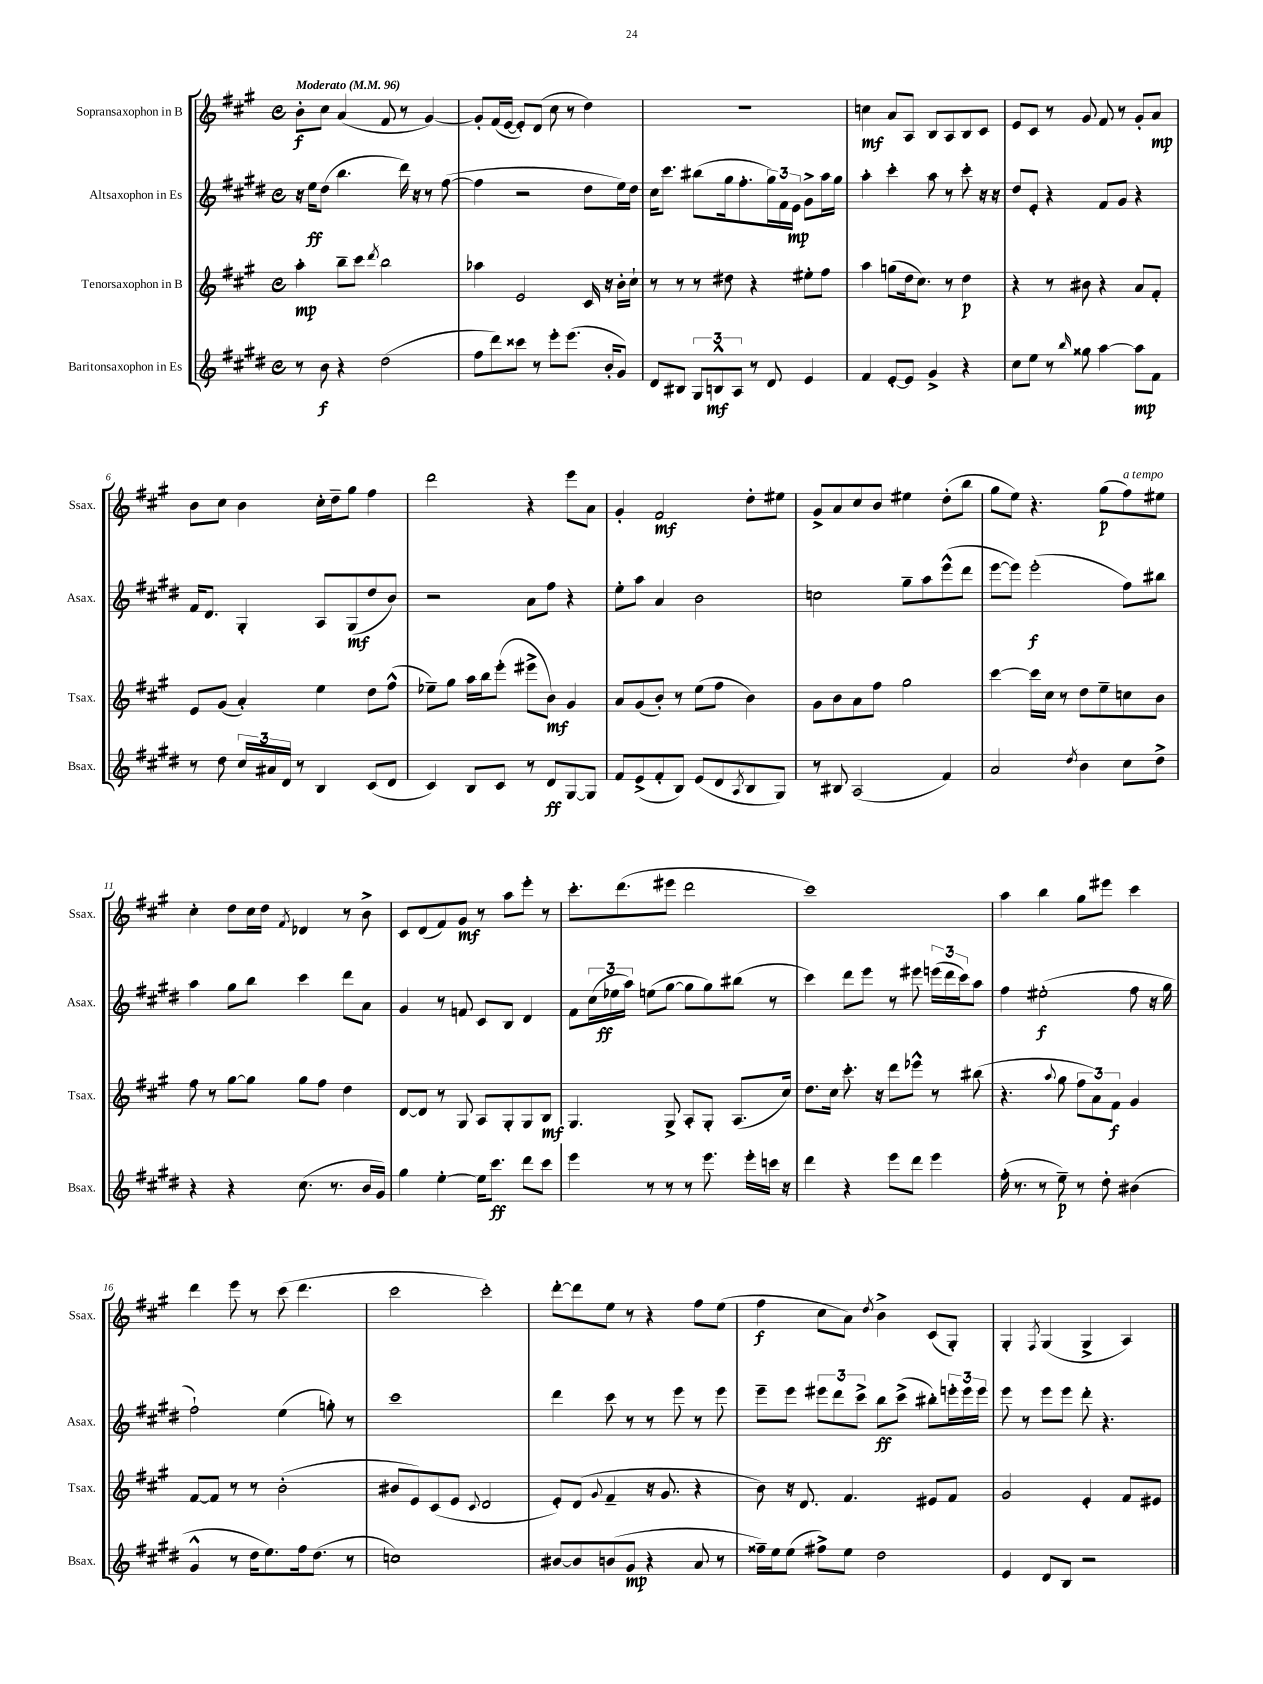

**kern	**dynam	**kern	**dynam	**kern	**dynam	**kern	**dynam
*part4	*part4	*part3	*part3	*part2	*part2	*part1	*part1
*staff4	*staff4	*staff3	*staff3	*staff2	*staff2	*staff1	*staff1
*I"Baritonsaxophon in Es	*	*I"Tenorsaxophon in B	*	*I"Altsaxophon in Es	*	*I"Sopransaxophon in B	*
*I'Bsax.	*	*I'Tsax.	*	*I'Asax.	*	*I'Ssax.	*
*clefG2	*	*clefG2	*	*clefG2	*	*clefG2	*
*k[f#c#g#d#]	*	*k[f#c#g#]	*	*k[f#c#g#d#]	*	*k[f#c#g#]	*
*M4/4	*	*M4/4	*	*M4/4	*	*M4/4	*
*met(c)	*	*met(c)	*	*met(c)	*	*met(c)	*
*MM96	*	*MM96	*	*MM96	*	*MM96	*
=1	=1	=1	=1	=1	=1	=1	=1
!	!	!	!	!	!	!LO:TX:a:B:t=Moderato	!
8r	.	4aa'\	mp	16r	.	8b'\L	f
.	.	.	.	16ee\KL	ff	.	.
8b\	f	.	.	(8dd#\J	.	8cc#\J	.
4r	.	8bb~\L	.	4.bb\	.	(4a/	.
.	.	8ccc#\J	.	.	.	.	.
.	.	8qddd/	.	.	.	.	.
(2dd#\	.	2bb\	.	.	.	8f#/	.
.	.	.	.	16ddd#\)	.	8r	.
.	.	.	.	16r	.	.	.
.	.	.	.	8r	.	[4g#/)	.
.	.	.	.	([8ff#\	.	.	.
=2	=2	=2	=2	=2	=2	=2	=2
8ff#\L	.	4aa-X\	.	4ff#\]	.	8g#'/L]	.
8ddd#\)	.	.	.	.	.	(16f#/L	.
.	.	.	.	.	.	[16e/JJ	.
8ccc##X\J	.	2e/	.	2r	.	8e'/L])	.
8r	.	.	.	.	.	(8d/J	.
8eee'\L	.	.	.	.	.	8cc#\	.
(8.eee\J	.	.	.	.	.	8r	.
.	.	16c#/	.	8dd#\L	.	4dd\)	.
16b'/KL	.	16r	.	.	.	.	.
8g#/J)	.	16b'\LL	.	16ee\L)	.	.	.
.	.	16cc#`\JJ	.	16dd#\JJ	.	.	.
=3	=3	=3	=3	=3	=3	=3	=3
8d#/L	.	8r	.	16cc#\KL	.	1r	.
.	.	.	.	8.ccc#\J	.	.	.
8B#X/J	.	8r	.	.	.	.	.
12G#/L	.	8r	.	(8bb#X\L	.	.	.
12Bn^^/	mf	.	.	.	.	.	.
.	.	8dd#X\	.	16gg#\k	.	.	.
12A/J	.	.	.	.	.	.	.
.	.	.	.	8.ff#'\	.	.	.
8r	.	4r	.	.	.	.	.
8d#/	.	.	.	24gg#\L)	.	.	.
.	.	.	.	24f#\	.	.	.
.	.	.	.	24e\JJ	mp	.	.
4e/	.	8ee#X'\L	.	8g#^\L	.	.	.
.	.	8ff#\J	.	16aa\L	.	.	.
.	.	.	.	16gg#\JJ	.	.	.
=4	=4	=4	=4	=4	=4	=4	=4
4f#/	.	4aa\	.	4aa'\	.	4ccn\	mf
[8e'/L	.	(8ggn\L	.	4ccc#'\	.	8a/L	.
8e/J]	.	16dd\k	.	.	.	8A/J	.
.	.	8.cc#\J)	.	.	.	.	.
4g#^/	.	.	.	8aa\	.	8B/L	.
.	.	8r	.	8r	.	8A/	.
4r	.	4dd\	p	8ccc#'\	.	8B/	.
.	.	.	.	16r	.	8c#/J	.
.	.	.	.	16r	.	.	.
=5	=5	=5	=5	=5	=5	=5	=5
8cc#\L	.	4r	.	8dd#/L	.	8e/L	.
8ee\J	.	.	.	8e'/J	.	8c#/J	.
8r	.	8r	.	4r	.	8r	.
16qqbb/	.	.	.	.	.	.	.
8gg##X\	.	8b#X\	.	.	.	8g#/	.
[4aa\	.	4r	.	8f#/L	.	8f#/	.
.	.	.	.	8g#/J	.	8r	.
8aa\L]	mp	8a/L	.	4r	.	8g#'/L	.
8f#\J	.	8f#'/J	.	.	.	8a/J	mp
!!LO:LB:g=z
=6	=6	=6	=6	=6	=6	=6	=6
8r	.	8e/L	.	16f#/KL	.	8b\L	.
.	.	.	.	8.d#/J	.	.	.
8dd#\	.	(8g#/J	.	.	.	8cc#\J	.
24cc#/LL	.	4a'/)	.	4G#'/	.	4b\	.
24a#X/	.	.	.	.	.	.	.
24d#/JJ	.	.	.	.	.	.	.
8r	.	.	.	.	.	.	.
4B/	.	4ee\	.	8A/L	.	16cc#'\LL	.
.	.	.	.	.	.	16dd~\J	.
.	.	.	.	(8G#/	mf	8gg#\J	.
(8c#/L	.	8dd\L	.	8dd#/	.	4ff#\	.
8d#/J	.	(8ff#^^\J	.	8b/J)	.	.	.
=7	=7	=7	=7	=7	=7	=7	=7
4c#/)	.	8ee-X~\L)	.	2r	.	2ddd\	.
.	.	8gg#\J	.	.	.	.	.
8B/L	.	16aa\LL	.	.	.	.	.
.	.	16bb\J	.	.	.	.	.
8c#/J	.	(8eee'\J	.	.	.	.	.
8r	.	8eee#X^\L	.	8a\L	.	4r	.
8d#/L	ff	8b\J)	mf	8ff#\J	.	.	.
[8G#/	.	4g#/	.	4r	.	8eee\L	.
8G#/J]	.	.	.	.	.	8a\J	.
=8	=8	=8	=8	=8	=8	=8	=8
8f#/L	.	8a/L	.	8ee'\L	.	4g#'/	.
(8e^/	.	(8g#/	.	8aa\J	.	.	.
8f#'/	.	8b'/J)	.	4a/	.	2f#/	mf
8B/J)	.	8r	.	.	.	.	.
(8e/L	.	(8ee\L	.	2b\	.	.	.
8d#/	.	8ff#\J	.	.	.	.	.
8qA/	.	.	.	.	.	.	.
8B/	.	4b\)	.	.	.	8dd'\L	.
8G#/J)	.	.	.	.	.	8ee#X\J	.
=9	=9	=9	=9	=9	=9	=9	=9
8r	.	8g#\L	.	2ccn\	.	8g#^/L	.
8B#X/	.	8b\	.	.	.	8a/	.
(2A/	.	8a\	.	.	.	8cc#/	.
.	.	8ff#\J	.	.	.	8b/J	.
.	.	2gg#\	.	8gg#~\L	.	4ee#X\	.
.	.	.	.	8aa\	.	.	.
4f#/)	.	.	.	(8eee^^\	.	(8dd'\L	.
.	.	.	.	8ddd#\J	.	8bb\J	.
=10	=10	=10	=10	=10	=10	=10	=10
2a/	.	[4ccc#\	.	[8eee\L	.	8gg#\L	.
.	.	.	.	8eee\J])	.	8ee\J)	.
.	.	16ccc#\LL]	.	(2eee'\	f	4.r	.
.	.	16cc#\JJ	.	.	.	.	.
.	.	8r	.	.	.	.	.
8qdd#/	.	.	.	.	.	.	.
4b\	.	8dd\L	.	.	.	.	.
.	.	8ee~\	.	.	.	(8gg#\L	p
!	!	!	!	!	!	!LO:TX:a:i:t=a tempo	!
8cc#\L	.	8ccn\	.	8ff#\L)	.	8ff#\)	.
8dd#^\J	.	8b\J	.	8bb#X\J	.	8ee#X\J	.
!!LO:LB:g=z
=11	=11	=11	=11	=11	=11	=11	=11
4r	.	8ff#\	.	4aa\	.	4cc#'\	.
.	.	8r	.	.	.	.	.
4r	.	[8gg#\L	.	8gg#\L	.	8dd\L	.
.	.	8gg#\J]	.	8bb\J	.	16cc#\L	.
.	.	.	.	.	.	16dd\JJ	.
.	.	.	.	.	.	8qf#/	.
(8.cc#\	.	8gg#\L	.	4ccc#\	.	4d-X/	.
.	.	8ff#\J	.	.	.	.	.
8.r	.	.	.	.	.	.	.
.	.	4dd\	.	8ddd#\L	.	8r	.
16b/LL	.	.	.	8a\J	.	8b^\	.
16g#/JJ)	.	.	.	.	.	.	.
=12	=12	=12	=12	=12	=12	=12	=12
4gg#\	.	[8d/L	.	4g#/	.	8c#/L	.
.	.	8d/J]	.	.	.	(8d/	.
[4ee'\	.	8r	.	8r	.	8f#/)	.
.	.	8G#/	.	8fn/	.	8g#/J	mf
16ee\KL]	.	8A/L	.	8c#/L	.	8r	.
8.ccc#\J	ff	.	.	.	.	.	.
.	.	8G#'/	.	8B/J	.	8aa\L	.
8ddd#\L	.	8G#/	.	4d#/	.	8eee'\J	.
8ccc#\J	.	8B/J	mf	.	.	8r	.
=13	=13	=13	=13	=13	=13	=13	=13
4eee\	.	4.G#/	.	8f#\L	.	8.ccc#'\L	.
.	.	.	.	(24cc#\L	.	.	.
.	.	.	.	24ee-X\	ff	.	.
.	.	.	.	.	.	(8.ddd\	.
.	.	.	.	24aa\JJ)	.	.	.
8r	.	.	.	(8een\L	.	.	.
8r	.	8G#^/	.	[8gg#\J	.	8eee#X\J	.
8r	.	8A'/L	.	8gg#\L]	.	2ddd\	.
8.eee\	.	8G#'/J	.	8gg#\)	.	.	.
.	.	(8.A/L	.	(8bb#X\J	.	.	.
16eee'\LL	.	.	.	.	.	.	.
16cccn\JJ	.	.	.	8r	.	.	.
16r	.	16cc#/Jk)	.	.	.	.	.
=14	=14	=14	=14	=14	=14	=14	=14
4ddd#\	.	8.dd\L	.	4ccc#\)	.	1ccc#)	.
.	.	16cc#\Jk	.	.	.	.	.
4r	.	8.ccc#'\	.	8ddd#\L	.	.	.
.	.	.	.	8eee\J	.	.	.
.	.	16r	.	.	.	.	.
8eee\L	.	8ddd\L	.	8r	.	.	.
8ddd#\J	.	8eee-X^^\J	.	8eee#X\	.	.	.
4eee\	.	8r	.	(24eeen\LL	.	.	.
.	.	.	.	24ddd#\	.	.	.
.	.	.	.	24ccc#\J)	.	.	.
.	.	(8bb#X\	.	8aa\J	.	.	.
=15	=15	=15	=15	=15	=15	=15	=15
(16ff#'\	.	4.r	.	4ff#\	.	4aa\	.
8.r	.	.	.	.	.	.	.
8r	.	.	.	(2ee#X'\	f	4bb\	.
.	.	8qqaa/	.	.	.	.	.
8ee~\)	p	8gg#\	.	.	.	.	.
8r	.	12ff#\L	.	.	.	8gg#\L	.
.	.	12a\)	.	.	.	.	.
8dd#'\	.	.	.	.	.	8eee#X\J	.
.	.	12f#\J	f	.	.	.	.
(4b#X\	.	4g#/	.	8ff#\	.	4ccc#\	.
.	.	.	.	16r	.	.	.
.	.	.	.	16gg#\	.	.	.
!!LO:LB:g=z
=16	=16	=16	=16	=16	=16	=16	=16
4g#^^/	.	[8f#/L	.	2ff#`\)	.	4ddd\	.
.	.	8f#/J]	.	.	.	.	.
8r	.	8r	.	.	.	8eee\	.
16dd#\KL	.	8r	.	.	.	8r	.
8.ee\)	.	.	.	.	.	.	.
.	.	(2b'\	.	(4ee\	.	(8ccc#\	.
16ff#\k	.	.	.	.	.	4.ddd\	.
(8.dd#\J	.	.	.	.	.	.	.
.	.	.	.	8ggn'\)	.	.	.
8r	.	.	.	8r	.	.	.
=17	=17	=17	=17	=17	=17	=17	=17
1ccn)	.	8b#X/L	.	1ccc#	.	2ccc#\	.
.	.	8e/)	.	.	.	.	.
.	.	(8c#/	.	.	.	.	.
.	.	8e/J	.	.	.	.	.
.	.	8qqc#/	.	.	.	.	.
.	.	2d/	.	.	.	2ccc#'\)	.
=18	=18	=18	=18	=18	=18	=18	=18
[8b#X/L	.	8e'/L)	.	4ddd#\	.	[8ddd'\L	.
8b#/]	.	(8d/J	.	.	.	8ddd\]	.
.	.	8qqg#/	.	.	.	.	.
(8bn/	.	4f#~/	.	8ccc#\	.	8ee\J	.
8g#/J	mp	.	.	8r	.	8r	.
4r	.	16r	.	8r	.	4r	.
.	.	8.g#/	.	.	.	.	.
.	.	.	.	8eee\	.	.	.
8a/	.	4r	.	8r	.	8ff#\L	.
8r	.	.	.	8eee\	.	(8ee\J	.
=19	=19	=19	=19	=19	=19	=19	=19
16ff##X~\LL)	.	8b\)	.	8eee~\L	.	4ff#\	f
16ee\J	.	.	.	.	.	.	.
(8ee\J	.	16r	.	8eee\J	.	.	.
.	.	8.d/	.	.	.	.	.
8ff#X^\L)	.	.	.	12eee#X\L	.	8cc#\L	.
.	.	.	.	12ddd#\	.	.	.
8ee\J	.	4.f#/	.	.	.	8a\J)	.
.	.	.	.	12ccc#^\J	.	.	.
.	.	.	.	.	.	8qdd/	.
2dd#\	.	.	.	8bb\L	ff	4b^\	.
.	.	.	.	(8ccc#^\J	.	.	.
.	.	8e#X/L	.	8bb#X'\L)	.	(8c#/L	.
.	.	8f#/J	.	24eeen'\L	.	8G#'/J)	.
.	.	.	.	24eee\	.	.	.
.	.	.	.	24eee\JJ	.	.	.
=20	=20	=20	=20	=20	=20	=20	=20
4e/	.	2g#/	.	8eee\	.	4G#'/	.
.	.	.	.	8r	.	.	.
.	.	.	.	.	.	8qF#/	.
8d#/L	.	.	.	8eee\L	.	(4G#/	.
8B/J	.	.	.	8eee\J	.	.	.
2r	.	4e'/	.	8ddd#'\	.	4G#^/	.
.	.	.	.	4.r	.	.	.
.	.	8f#/L	.	.	.	4A/)	.
.	.	8e#X/J	.	.	.	.	.
==	==	==	==	==	==	==	==
*-	*-	*-	*-	*-	*-	*-	*-
